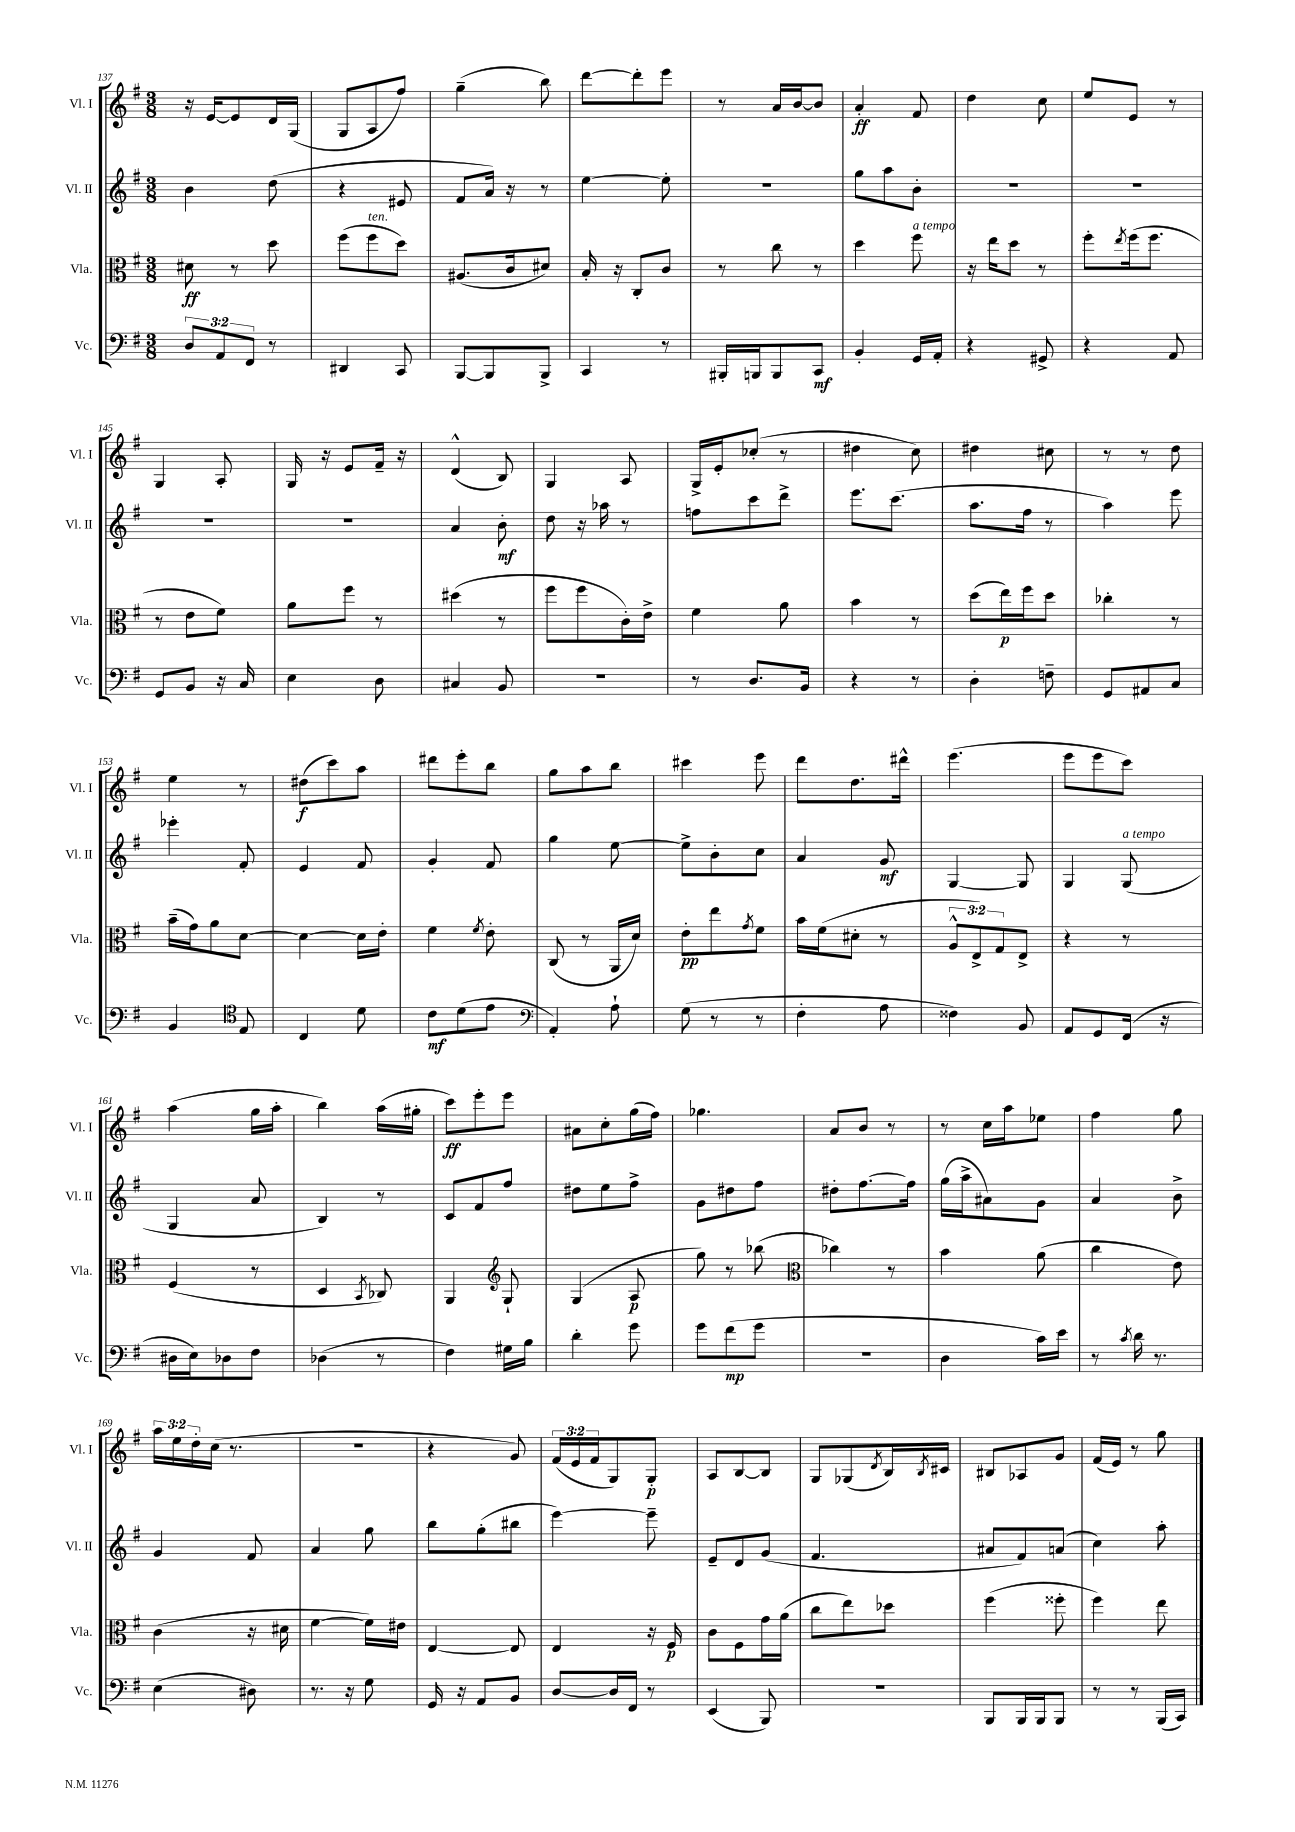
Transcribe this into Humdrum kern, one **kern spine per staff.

**kern	**dynam	**kern	**dynam	**kern	**dynam	**kern	**dynam
*part4	*part4	*part3	*part3	*part2	*part2	*part1	*part1
*staff4	*staff4	*staff3	*staff3	*staff2	*staff2	*staff1	*staff1
*I"Vc.	*	*I"Vla.	*	*I"Vl. II	*	*I"Vl. I	*
*I'Vc.	*	*I'Vla.	*	*I'Vl. II	*	*I'Vl. I	*
*clefF4	*	*clefC3	*	*clefG2	*	*clefG2	*
*k[f#]	*	*k[f#]	*	*k[f#]	*	*k[f#]	*
*M3/8	*	*M3/8	*	*M3/8	*	*M3/8	*
=137	=137	=137	=137	=137	=137	=137	=137
12D/L	.	8d#X\	ff	4b\	.	16r	.
.	.	.	.	.	.	[16e/KL	.
12AA/	.	.	.	.	.	.	.
.	.	8r	.	.	.	8e/]	.
12FF#/J	.	.	.	.	.	.	.
8r	.	8dd\	.	(8dd\	.	16d/L	.
.	.	.	.	.	.	(16G/JJ	.
=138	=138	=138	=138	=138	=138	=138	=138
4DD#X/	.	(8ff#\L	.	4r	.	8G/L	.
!	!	!LO:TX:a:i:t=ten.	!	!	!	!	!
.	.	8ff#\	.	.	.	8A/	.
8CC/	.	8dd\J)	.	8e#X/	.	8ff#/J)	.
=139	=139	=139	=139	=139	=139	=139	=139
[8BBB/L	.	(8.A#X/L	.	8f#/L	.	(4gg~\	.
8BBB/]	.	.	.	16a/Jk)	.	.	.
.	.	16c/k	.	16r	.	.	.
8BBB^/J	.	8d#X/J)	.	8r	.	8bb\)	.
=140	=140	=140	=140	=140	=140	=140	=140
4CC/	.	16B'/	.	[4ee\	.	[8ddd\L	.
.	.	16r	.	.	.	.	.
.	.	8C'/L	.	.	.	8ddd'\]	.
8r	.	8c/J	.	8ee'\]	.	8eee\J	.
=141	=141	=141	=141	=141	=141	=141	=141
16BBB#X'/LL	.	8r	.	4.r	.	8r	.
16BBBn/J	.	.	.	.	.	.	.
8BBB/	.	8cc\	.	.	.	16a/LL	.
.	.	.	.	.	.	[16b/J	.
8CC/J	mf	8r	.	.	.	8b/J]	.
=142	=142	=142	=142	=142	=142	=142	=142
4BB'/	.	4dd\	.	8gg\L	.	4a'/	ff
.	.	.	.	8aa\	.	.	.
!	!	!LO:TX:a:i:t=a tempo	!	!	!	!	!
16GG/LL	.	8ff#\	.	8b'\J	.	8f#/	.
16AA'/JJ	.	.	.	.	.	.	.
=143	=143	=143	=143	=143	=143	=143	=143
4r	.	16r	.	4.r	.	4dd\	.
.	.	16ee\KL	.	.	.	.	.
.	.	8dd\J	.	.	.	.	.
8GG#X^/	.	8r	.	.	.	8cc\	.
=144	=144	=144	=144	=144	=144	=144	=144
4r	.	8ff#'\L	.	4.r	.	8ee/L	.
.	.	8qee/	.	.	.	.	.
.	.	(16ff#\k	.	.	.	8e/J	.
.	.	8.ff#\J	.	.	.	.	.
8AA/	.	.	.	.	.	8r	.
!!LO:LB:g=z
=145	=145	=145	=145	=145	=145	=145	=145
8GG/L	.	8r	.	4.r	.	4G/	.
8BB/J	.	8e\L	.	.	.	.	.
16r	.	8f#\J)	.	.	.	8A'/	.
16C/	.	.	.	.	.	.	.
=146	=146	=146	=146	=146	=146	=146	=146
4E\	.	8a\L	.	4.r	.	16G/	.
.	.	.	.	.	.	16r	.
.	.	8ff#\J	.	.	.	8e/L	.
8D\	.	8r	.	.	.	16f#~/Jk	.
.	.	.	.	.	.	16r	.
=147	=147	=147	=147	=147	=147	=147	=147
4C#X/	.	(4dd#X\	.	4a/	.	(4d^^/	.
8BB/	.	8r	.	8b'\	mf	8B/)	.
=148	=148	=148	=148	=148	=148	=148	=148
4.r	.	8ff#\L	.	8dd\	.	4G/	.
.	.	8ff#\	.	16r	.	.	.
.	.	.	.	16aa-X\	.	.	.
.	.	16c'\L)	.	8r	.	8A/	.
.	.	16e^\JJ	.	.	.	.	.
=149	=149	=149	=149	=149	=149	=149	=149
8r	.	4f#\	.	8ffn\L	.	16G^/LL	.
.	.	.	.	.	.	16e'/J	.
8.D/L	.	.	.	8ccc\	.	(8cc-X'/J	.
.	.	8a\	.	8ddd^\J	.	8r	.
16BB/Jk	.	.	.	.	.	.	.
=150	=150	=150	=150	=150	=150	=150	=150
4r	.	4b\	.	8.eee\L	.	4dd#X\	.
.	.	.	.	(8.ccc\J	.	.	.
8r	.	8r	.	.	.	8cc\)	.
=151	=151	=151	=151	=151	=151	=151	=151
4D'\	.	(8dd\L	.	8.aa\L	.	4dd#X\	.
.	.	16ee\L)	p	.	.	.	.
.	.	16ff#\J	.	16ff#\Jk	.	.	.
8Fn~\	.	8dd\J	.	8r	.	8cc#X\	.
=152	=152	=152	=152	=152	=152	=152	=152
8GG/L	.	4cc-X'\	.	4aa\)	.	8r	.
8AA#X/	.	.	.	.	.	8r	.
8C/J	.	8r	.	8eee\	.	8dd\	.
!!LO:LB:g=z
=153	=153	=153	=153	=153	=153	=153	=153
4BB/	.	(16b~\LL	.	4eee-X'\	.	4ee\	.
.	.	16g\J)	.	.	.	.	.
.	.	8a\	.	.	.	.	.
*clefC4	*	*	*	*	*	*	*
8E/	.	[8d\J	.	8f#'/	.	8r	.
=154	=154	=154	=154	=154	=154	=154	=154
4C/	.	4d\_	.	4e/	.	(8dd#X\L	f
.	.	.	.	.	.	8ccc\)	.
8d\	.	16d\LL]	.	8f#/	.	8aa\J	.
.	.	16e'\JJ	.	.	.	.	.
=155	=155	=155	=155	=155	=155	=155	=155
8c\L	mf	4f#\	.	4g'/	.	8ddd#X\L	.
(8d\	.	.	.	.	.	8eee'\	.
.	.	8qf#/	.	.	.	.	.
8e\J	.	8e'\	.	8f#/	.	8bb\J	.
=156	=156	=156	=156	=156	=156	=156	=156
*clefF4	*	*	*	*	*	*	*
4AA'/)	.	(8C/	.	4gg\	.	8gg\L	.
.	.	8r	.	.	.	8aa\	.
8A`\	.	16AA/LL	.	[8ee\	.	8bb\J	.
.	.	16d/JJ)	.	.	.	.	.
=157	=157	=157	=157	=157	=157	=157	=157
(8G\	.	8e'\L	pp	8ee^\L]	.	4ccc#X\	.
8r	.	8ee\	.	8b'\	.	.	.
.	.	8qg/	.	.	.	.	.
8r	.	8f#\J	.	8cc\J	.	8eee\	.
=158	=158	=158	=158	=158	=158	=158	=158
4F#'\	.	16b\LL	.	4a/	.	8ddd\L	.
.	.	(16f#\J	.	.	.	.	.
.	.	8d#X'\J	.	.	.	8.dd\	.
8A\	.	8r	.	8g/	mf	.	.
.	.	.	.	.	.	16ddd#X^^\Jk	.
=159	=159	=159	=159	=159	=159	=159	=159
4F##X\)	.	12A^^/L	.	[4G/	.	(4.eee\	.
.	.	12E^/)	.	.	.	.	.
.	.	12G/	.	.	.	.	.
8BB/	.	8E^/J	.	8G/]	.	.	.
=160	=160	=160	=160	=160	=160	=160	=160
8AA/L	.	4r	.	4G/	.	8eee\L	.
8GG/	.	.	.	.	.	8eee\	.
!	!	!	!	!LO:TX:a:i:t=a tempo	!	!	!
(16FF#/Jk	.	8r	.	(8G/	.	8ccc\J)	.
16r	.	.	.	.	.	.	.
!!LO:LB:g=z
=161	=161	=161	=161	=161	=161	=161	=161
16D#X\LL	.	(4F#/	.	4G/	.	(4aa\	.
16E\J)	.	.	.	.	.	.	.
8D-X\	.	.	.	.	.	.	.
8F#\J	.	8r	.	8a/	.	16gg\LL	.
.	.	.	.	.	.	16aa'\JJ	.
=162	=162	=162	=162	=162	=162	=162	=162
(4D-X\	.	4D/	.	4B/)	.	4bb\)	.
.	.	8qBB/	.	.	.	.	.
8r	.	8C-X/)	.	8r	.	(16aa\LL	.
.	.	.	.	.	.	16gg#X'\JJ	.
=163	=163	=163	=163	=163	=163	=163	=163
4F#\)	.	4AA/	.	8c/L	.	8ccc\L)	ff
.	.	.	.	8f#/	.	8eee'\	.
*	*	*clefG2	*	*	*	*	*
16G#X\LL	.	8G`/	.	8ff#/J	.	8eee\J	.
16B\JJ	.	.	.	.	.	.	.
=164	=164	=164	=164	=164	=164	=164	=164
4d'\	.	(4G/	.	8dd#X\L	.	8a#X\L	.
.	.	.	.	8ee\	.	8cc'\	.
8g\	.	8A/	p	8ff#^\J	.	(16gg\L	.
.	.	.	.	.	.	16ff#\JJ)	.
=165	=165	=165	=165	=165	=165	=165	=165
8g\L	.	8gg\)	.	8g\L	.	4.gg-X\	.
(8f#\	mp	8r	.	8dd#X\	.	.	.
8g\J	.	(8bb-X\	.	8ff#\J	.	.	.
=166	=166	=166	=166	=166	=166	=166	=166
*	*	*clefC3	*	*	*	*	*
4.r	.	4cc-X\)	.	8dd#X'\L	.	8a/L	.
.	.	.	.	[8.ff#\	.	8b/J	.
.	.	8r	.	.	.	8r	.
.	.	.	.	16ff#\Jk]	.	.	.
=167	=167	=167	=167	=167	=167	=167	=167
4D\	.	4b\	.	(16gg\LL	.	8r	.
.	.	.	.	16aa^\J	.	.	.
.	.	.	.	8a#X\)	.	16cc\LL	.
.	.	.	.	.	.	16aa\J	.
16c\LL)	.	(8a\	.	8g\J	.	8ee-X\J	.
16e\JJ	.	.	.	.	.	.	.
=168	=168	=168	=168	=168	=168	=168	=168
8r	.	4cc\	.	4a/	.	4ff#\	.
8qc/	.	.	.	.	.	.	.
16d\	.	.	.	.	.	.	.
8.r	.	.	.	.	.	.	.
.	.	8e\)	.	8b^\	.	8gg\	.
!!LO:LB:g=z
=169	=169	=169	=169	=169	=169	=169	=169
(4E\	.	(4c\	.	4g/	.	24aa\LL	.
.	.	.	.	.	.	24ee\	.
.	.	.	.	.	.	24dd'\	.
.	.	.	.	.	.	(16cc\JJ	.
.	.	.	.	.	.	8.r	.
8D#X\)	.	16r	.	8f#/	.	.	.
.	.	16d#X\	.	.	.	.	.
=170	=170	=170	=170	=170	=170	=170	=170
8.r	.	[4f#\	.	4a/	.	4.r	.
16r	.	.	.	.	.	.	.
8G\	.	16f#\LL])	.	8gg\	.	.	.
.	.	16e#X\JJ	.	.	.	.	.
=171	=171	=171	=171	=171	=171	=171	=171
16GG/	.	[4E/	.	8bb\L	.	4r	.
16r	.	.	.	.	.	.	.
8AA/L	.	.	.	(8gg'\	.	.	.
8BB/J	.	8E/]	.	8bb#X\J	.	8g/)	.
=172	=172	=172	=172	=172	=172	=172	=172
[8D/L	.	4E/	.	[4eee\)	.	(24f#/LL	.
.	.	.	.	.	.	24e/	.
.	.	.	.	.	.	24f#/J	.
16D/L]	.	.	.	.	.	8G/)	.
16FF#/JJ	.	.	.	.	.	.	.
8r	.	16r	.	8eee~\]	.	8G'/J	p
.	.	16F#/	p	.	.	.	.
=173	=173	=173	=173	=173	=173	=173	=173
(4EE/	.	8c\L	.	8e~/L	.	8A/L	.
.	.	8F#\	.	8d/	.	[8B/	.
8BBB/)	.	16g\L	.	(8g/J	.	8B/J]	.
.	.	(16a\JJ	.	.	.	.	.
=174	=174	=174	=174	=174	=174	=174	=174
4.r	.	8cc\L	.	4.f#/	.	8G/L	.
.	.	8ee\)	.	.	.	(8G-X/	.
.	.	.	.	.	.	8qd/	.
.	.	8dd-X\J	.	.	.	16B/L)	.
.	.	.	.	.	.	8qB/	.
.	.	.	.	.	.	16c#X/JJ	.
=175	=175	=175	=175	=175	=175	=175	=175
8BBB/L	.	(4ff#\	.	8a#X/L	.	8B#X/L	.
16BBB/L	.	.	.	8f#/)	.	8A-X/	.
16BBB/J	.	.	.	.	.	.	.
8BBB/J	.	8ff##X'\	.	(8an/J	.	8g/J	.
=176	=176	=176	=176	=176	=176	=176	=176
8r	.	4ff#\)	.	4cc\)	.	(16f#/LL	.
.	.	.	.	.	.	16e/JJ)	.
8r	.	.	.	.	.	8r	.
(16BBB/LL	.	8ee\	.	8aa'\	.	8gg\	.
16CC/JJ)	.	.	.	.	.	.	.
==	==	==	==	==	==	==	==
*-	*-	*-	*-	*-	*-	*-	*-
